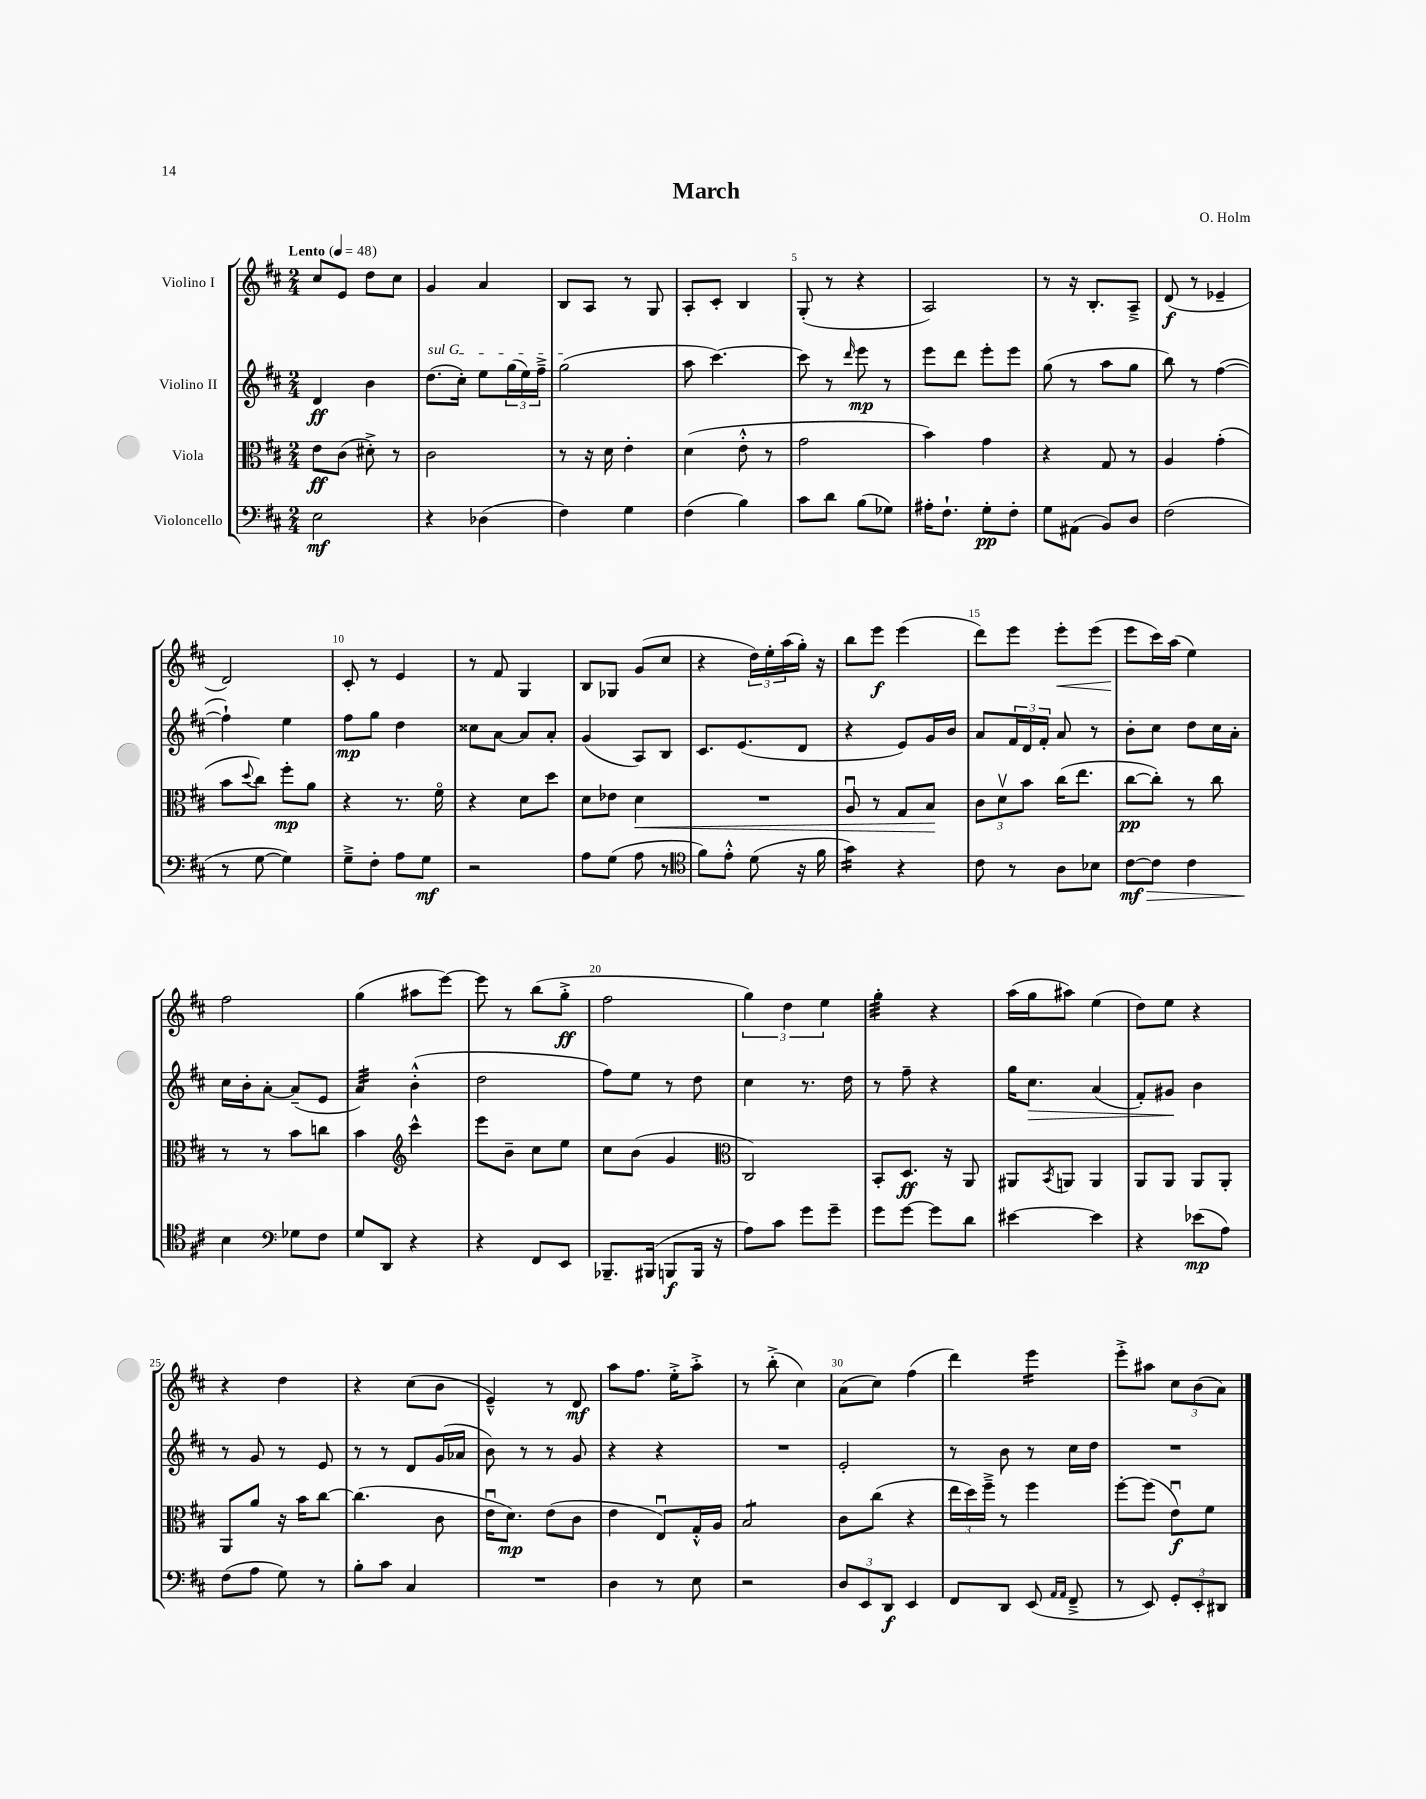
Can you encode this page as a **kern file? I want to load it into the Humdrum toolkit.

**kern	**kern	**kern	**kern
*staff4	*staff3	*staff2	*staff1
*clefF4	*clefC3	*clefG2	*clefG2
*k[f#c#]	*k[f#c#]	*k[f#c#]	*k[f#c#]
*M2/4	*M2/4	*M2/4	*M2/4
*MM48	*MM48	*MM48	*MM48
2E\	8e\L	4d/	8cc#/L
.	(8c#\J	.	8e/J
.	8d#'^\)	4b\	8dd\L
.	8r	.	8cc#\J
=	=	=	=
4r	2c#\	(8.dd\L	4g/
.	.	16cc#'\Jk)	.
(4D-\	.	8ee\L	4a/
.	.	(24gg\L	.
.	.	24ee\)	.
.	.	24ff#~^\JJ	.
=	=	=	=
4F#\)	8r	(2gg\	8B/L
.	16r	.	8A/J
.	16d\	.	.
4G\	4e'\	.	8r
.	.	.	8G/
=	=	=	=
(4F#\	(4d\	8aa\	8A'/L
.	.	[4.ccc#\)	8c#'/J
4B\)	8e'^^\	.	4B/
.	8r	.	.
=	=	=	=
8c#\L	2g\	8ccc#\]	(8G'/
8d\J	.	8r	8r
.	.	16qqddd/	.
(8B\L	.	8eee\	4r
8G-\J)	.	8r	.
=	=	=	=
16A#'\LK	4b\)	8eee\L	2A/)
8.F#`\J	.	.	.
.	.	8ddd\J	.
8G'\L	4g\	8eee'\L	.
8F#'\J	.	8eee\J	.
=	=	=	=
8G\L	4r	(8gg\	8r
(8AA#\J	.	8r	16r
.	.	.	8.B'/L
8BB/L)	8G/	8aa\L	.
8D/J	8r	8gg\J	8A~^/J
=	=	=	=
(2F#\	4A/	8bb\)	(8d/
.	.	8r	8r
.	(4g'\	([4ff#\	4e-~/
=	=	=	=
8r	8b\L	4ff#`\])	2d/)
.	8qqdd/	.	.
[8G\	8cc#\J)	.	.
4G\])	8ff#'\L	4ee\	.
.	8a\J	.	.
=	=	=	=
8G~^\L	4r	8ff#\L	8c#'/
8F#'\J	.	8gg\J	8r
8A\L	8.r	4dd\	4e/
8G\J	.	.	.
.	16f#o\	.	.
=	=	=	=
2r	4r	8cc##\L	8r
.	.	[8a\J	8f#/
.	8d\L	8a/]L	4G/
.	8dd\J	8a'/J	.
=	=	=	=
8A\L	8d\L	(4g/	8B/L
(8G\J	8e-\J	.	8G-/J
8A\	4d\	8A/L)	(8g/L
8r	.	8B/J	8cc#/J
=	=	=	=
*clefC4	*	*	*
8f#\L)	2r	8.c#/L	4r
8e'^^\J	.	.	.
.	.	(8.e/	.
(8d\	.	.	24dd\LL)
.	.	.	24ee'\
.	.	.	(24aa\
16r	.	8d/J	16gg'\JJ)
16f#\	.	.	16r
=	=	=	=
4g\)	8Au/	4r	8bb\L
.	8r	.	8eee\J
4r	8G/L	8e/L)	(4eee\
.	8B/J	16g/L	.
.	.	16b/JJ	.
=	=	=	=
8c#\	12c#\L	8a/L	8ddd\L)
.	12dv\	.	.
8r	.	24f#/L	8eee\J
.	12b\J	24d/	.
.	.	24f#'/JJ	.
8A\L	(16cc#\LK	8a/	8eee'\L
.	8.ee\J	.	.
8B-\J	.	8r	(8eee\J
=	=	=	=
[8c#\L	[8cc#\L	8b'\L	8eee\L
8c#\]J	8cc#'\]J)	8cc#\J	16ccc#\L)
.	.	.	(16aa\JJ
4c#\	8r	8dd\L	4ee\)
.	8cc#\	16cc#\L	.
.	.	16a'\JJ	.
=	=	=	=
4B\	8r	16cc#\LL	2ff#\
.	.	16b'\J	.
.	8r	[8a'\J	.
*clefF4	*	*	*
8G-\L	8b\L	(8a~/]L	.
8F#\J	8cc\J	8e/J	.
=	=	=	=
8G/L	4b\	4a/)	(4gg\
8DD/J	.	.	.
*	*clefG2	*	*
4r	4ccc#^^\	(4b'^^\	8aa#\L
.	.	.	[8eee\J)
=	=	=	=
4r	8eee\L	2dd\	8eee\]
.	8b~\J	.	8r
8FF#/L	8cc#\L	.	(8bb\L
8EE/J	8ee\J	.	8gg'^\J
=	=	=	=
8.BBB-~/L	8cc#\L	8ff#\L)	2ff#\
.	(8b\J	8ee\J	.
(16BBB#/Jk	.	.	.
8BBB/L	4g/	8r	.
16BBB/Jk	.	8dd\	.
16r	.	.	.
=	=	=	=
*	*clefC3	*	*
8A\L)	2C#/)	4cc#\	6gg\)
8c#\J	.	.	.
.	.	.	6dd\
8g\L	.	8.r	.
.	.	.	6ee\
8g~\J	.	.	.
.	.	16dd\	.
=	=	=	=
8g\L	8BB'/L	8r	4gg'\
[8g\J	8.D/J	8ff#~\	.
8g\]L	.	4r	4r
.	16r	.	.
8d\J	8AA/	.	.
=	=	=	=
[4e#\	8AA#/L	16gg\LK	(16aa\LL
.	.	8.cc#\J	16gg\J
.	8qBB/	.	.
.	8AA/J	.	8aa#\J)
4e#\]	4AA/	(4a/	(4ee\
=	=	=	=
4r	8AA/L	8f#'/L)	8dd\L)
.	8AA/J	8g#/J	8ee\J
(8e-\L	8AA/L	4b\	4r
8A\J)	8AA'/J	.	.
=	=	=	=
(8F#\L	8AA/L	8r	4r
8A\J	8a/J	8g/	.
8G\)	16r	8r	4dd\
.	16b\LK	.	.
8r	[8cc#\J	8e/	.
=	=	=	=
8B'\L	(4.cc#\]	8r	4r
8c#\J	.	8r	.
4C#/	.	8d/L	(8cc#\L
.	8c#\	(16g/L	8b\J
.	.	16a-/JJ	.
=	=	=	=
2r	16eu\LK	8b\)	4e~^^/)
.	8.d\J)	.	.
.	.	8r	.
.	(8e\L	8r	8r
.	8c#\J	8g/	8d/
=	=	=	=
4D\	4e\	4r	8aa\L
.	.	.	8.ff#\J
8r	8Eu/L)	4r	.
.	.	.	16ee'^\LK
8E\	16G'^^/L	.	8aa'^\J
.	16A/JJ	.	.
=	=	=	=
2r	2B/	2r	8r
.	.	.	(8bb'^\
.	.	.	4cc#\)
=	=	=	=
12D/L	8c#\L	2e'/	(8a\L
12EE/	.	.	.
.	(8cc#\J	.	8cc#\J)
12DD/J	.	.	.
4EE/	4r	.	(4ff#\
=	=	=	=
8FF#/L	24ee\LL	8r	4ddd\)
.	24dd\)	.	.
.	24ff#~^\JJ	.	.
8DD/J	8r	8b\	.
(8EE/	4ff#\	8r	4eee\
16qqAA/LL	.	.	.
16qqAA/JJ	.	.	.
8FF#~^/	.	16cc#\LL	.
.	.	16dd\JJ	.
=	=	=	=
8r	[8ff#'\L	2r	8eee'^\L
8EE/)	(8ff#\]J	.	8aa#\J
12GG'/L	8eu\L)	.	12cc#\L
12EE'/	.	.	(12b\
.	8f#\J	.	.
12DD#/J	.	.	12a\J)
==	==	==	==
*-	*-	*-	*-
